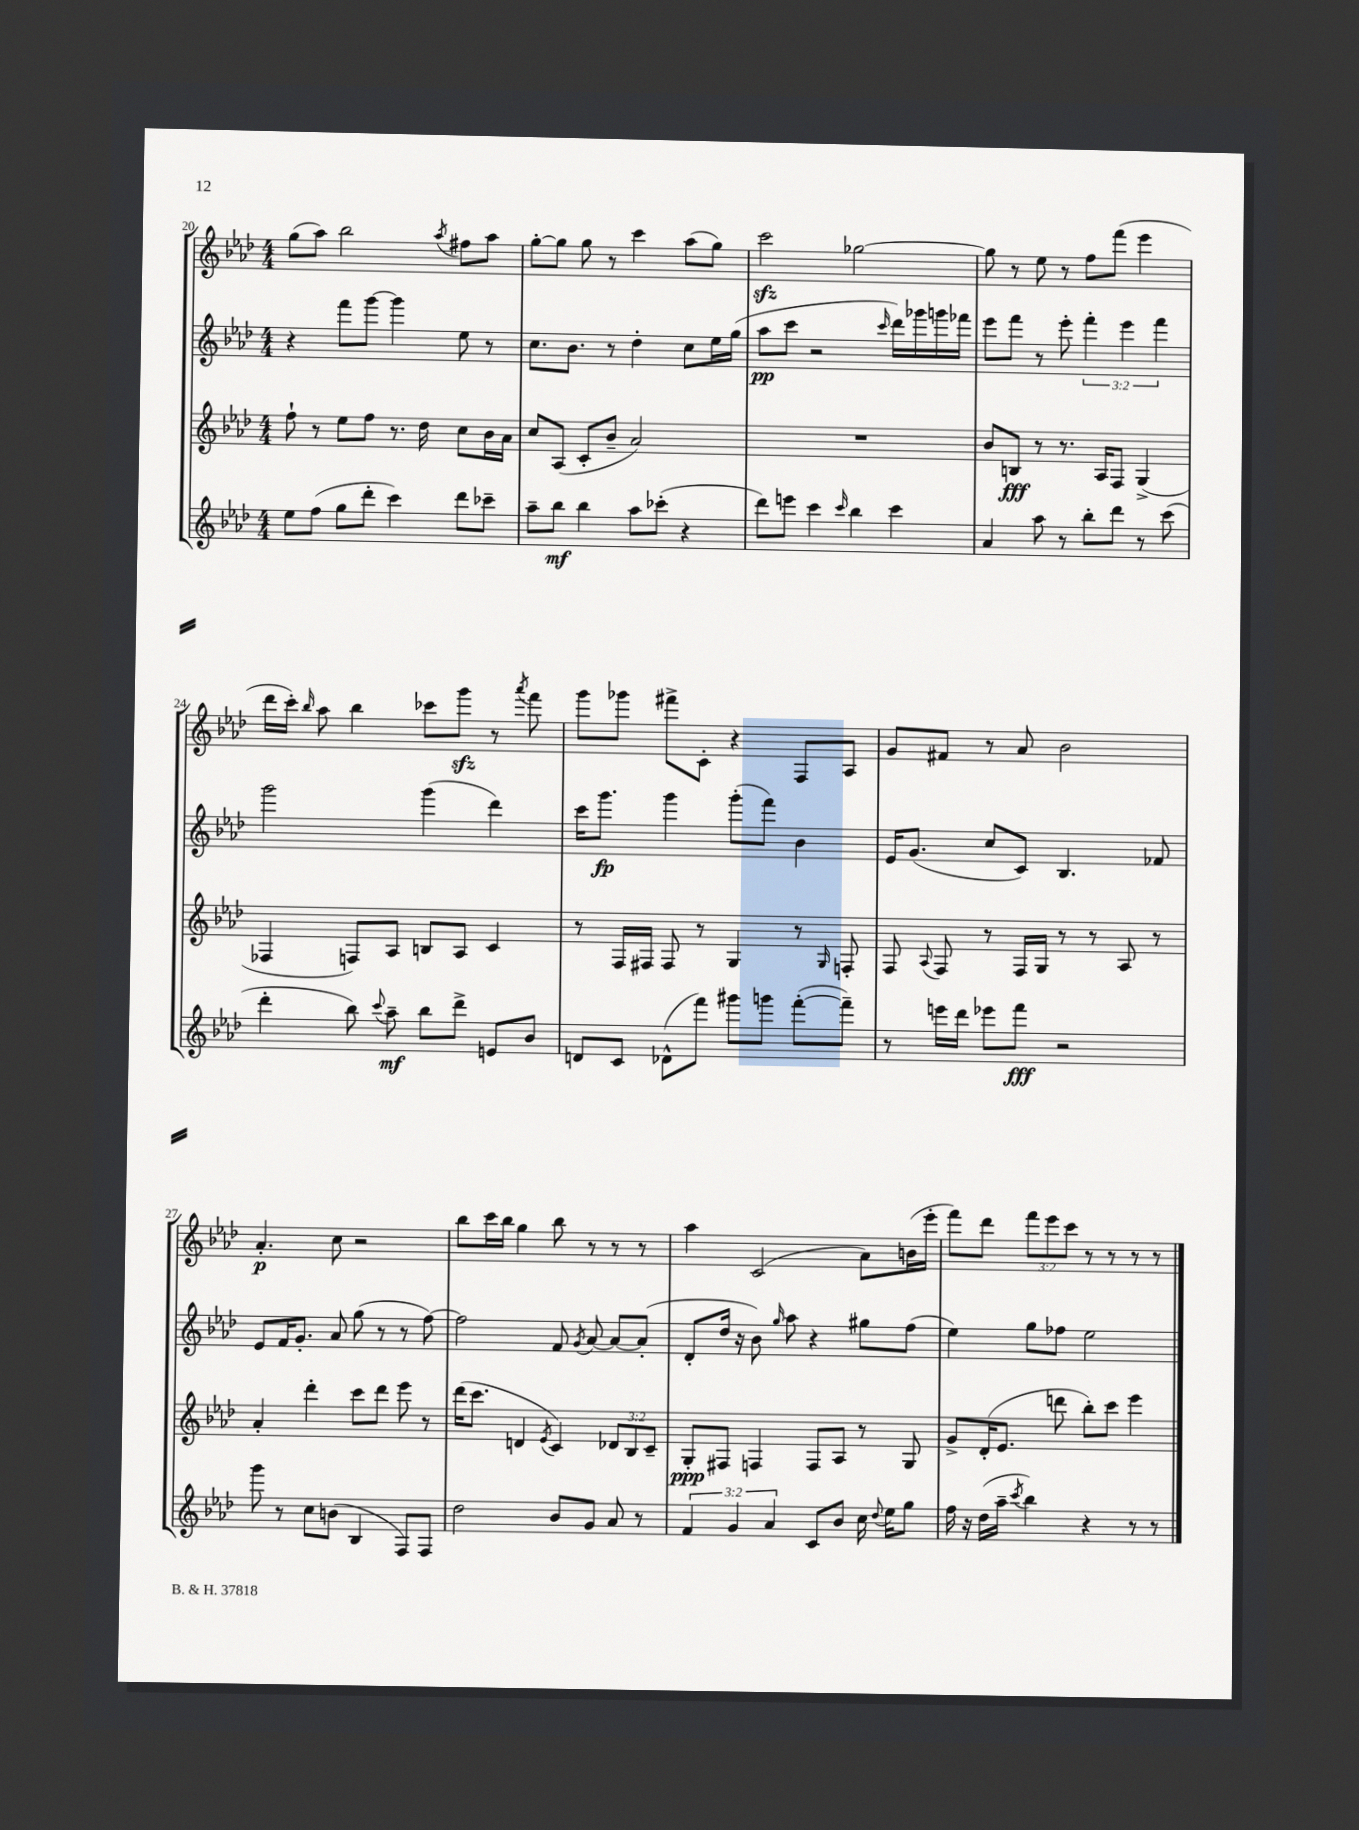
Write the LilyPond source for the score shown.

<<
\new StaffGroup <<
\new Staff = "s0" {
    \clef treble \key aes \major \numericTimeSignature \time 4/4 \override Staff.TupletNumber.text = #tuplet-number::calc-fraction-text
    \autoBeamOff g''8[( aes''8]) bes''2 \acciaccatura { aes''8 } fis''8[ aes''8] |
    g''8[~-. g''8] g''8 r8 c'''4 aes''8[( g''8]) |
    c'''2\sfz ges''2~ |
    ges''8 r8 ees''8 r8 f''8[ f'''8]( ees'''4 |
    des'''16[ c'''16]-.) \grace { bes''16 } aes''8 bes''4 ces'''8[ g'''8]\sfz r8 \acciaccatura { aes'''8 } f'''8 |
    g'''8[ ges'''8] fis'''8[-> c'8]-. r4 f8[ aes8] |
    g'8[ fis'8] r8 aes'8 bes'2 |
    aes'4.-.\p c''8 r2 |
    bes''8[ c'''16 bes''16] g''4 bes''8 r8 r8 r8 |
    aes''4 c'2( aes'8[) b'16( ees'''16]-. |
    f'''8[) des'''8] \tuplet 3/2 { f'''8[ ees'''8 c'''8] } r8 r8 r8 r8 \bar "|." |
}
\new Staff = "s1" {
    \clef treble \key aes \major \numericTimeSignature \time 4/4 \override Staff.TupletNumber.text = #tuplet-number::calc-fraction-text
    \autoBeamOff r4 f'''8[ g'''8]~ g'''4 ees''8 r8 |
    c''8.[ bes'8.] r8 des''4-. c''8[ ees''16 g''16]( |
    aes''8[\pp c'''8] r2 \grace { c'''16 } des'''16[) ges'''16 g'''16 fes'''16] |
    ees'''8[ f'''8] r8 ees'''8-. \tuplet 3/2 { f'''4-. ees'''4 f'''4 } |
    g'''2 g'''4( des'''4) |
    c'''16[ g'''8.]\fp g'''4 g'''8[-.( f'''8]) bes'4 |
    ees'16[ g'8.]( c''8[ c'8]) bes4. fes'8 |
    ees'8[ f'16 g'8.]-. aes'8 g''8( r8 r8 f''8~) |
    f''2 f'8 \acciaccatura { g'8 } aes'8~ aes'8[~ aes'8]-.( |
    des'8[-. des''16] r16 bes'8) \grace { g''16 } aes''8 r4 gis''8[ f''8]( |
    ees''4) g''8[ fes''8] ees''2 \bar "|." |
}
\new Staff = "s2" {
    \clef treble \key aes \major \numericTimeSignature \time 4/4 \override Staff.TupletNumber.text = #tuplet-number::calc-fraction-text
    \autoBeamOff f''8-! r8 ees''8[ f''8] r8. des''16 c''8[ bes'16 aes'16] |
    c''8[ aes8]( c'8[-. bes'8]-- aes'2) |
    R1 |
    bes'8[ b8]\fff r8 r8. aes16[ f8] g4->( |
    fes4 f8[) aes8] b8[ aes8] c'4 |
    r8 f16[ fis16] fis8 r8 g4 r8 \grace { g16 } f8-. |
    f8 \appoggiatura { aes8 } f8 r8 f16[ g16] r8 r8 aes8 r8 |
    aes'4-. des'''4-. c'''8[ des'''8] ees'''8 r8 |
    des'''16[( c'''8.] d'4 \acciaccatura { ees'8 } c'4) \tuplet 3/2 { des'8[ bes8 c'8]-- } |
    g8[-.\ppp fis8] f4 f8[ aes8] r8 g8 |
    g'8[-> des'16-.( ees'8.] d'''8 bes''8[-.) c'''8] ees'''4 \bar "|." |
}
\new Staff = "s3" {
    \clef treble \key aes \major \numericTimeSignature \time 4/4 \override Staff.TupletNumber.text = #tuplet-number::calc-fraction-text
    \autoBeamOff ees''8[ f''8]( g''8[ des'''8]-. c'''4) des'''8[ ces'''8]-- |
    aes''8[-- bes''8]\mf bes''4 aes''8[ ces'''8]-.( r4 |
    des'''8[) e'''8] c'''4 \grace { c'''16 } bes''4 c'''4 |
    aes'4 aes''8 r8 bes''8[-. des'''8] r8 c'''8( |
    des'''4-. bes''8) \appoggiatura { c'''8 } aes''8--\mf bes''8[ des'''8]-> e'8[ bes'8] |
    d'8[ c'8] des'8[-^( f'''8]) gis'''8[ g'''8] f'''8[~-.( f'''8]--) |
    r8 e'''16[ des'''16] ees'''8[ f'''8]\fff r2 |
    g'''8 r8 c''8[ b'8]( bes4 f8[) f8] |
    des''2 bes'8[ g'8] aes'8 r8 |
    \tuplet 3/2 { f'4 g'4 aes'4 } c'8[ bes'8] c''16 \appoggiatura { des''8 } ees''16[ g''8] |
    f''16 r16 des''16[( aes''16]-- \acciaccatura { c'''8 } bes''4) r4 r8 r8 \bar "|." |
}
>>
>>
\layout { \context { \Score currentBarNumber = #20 } }
